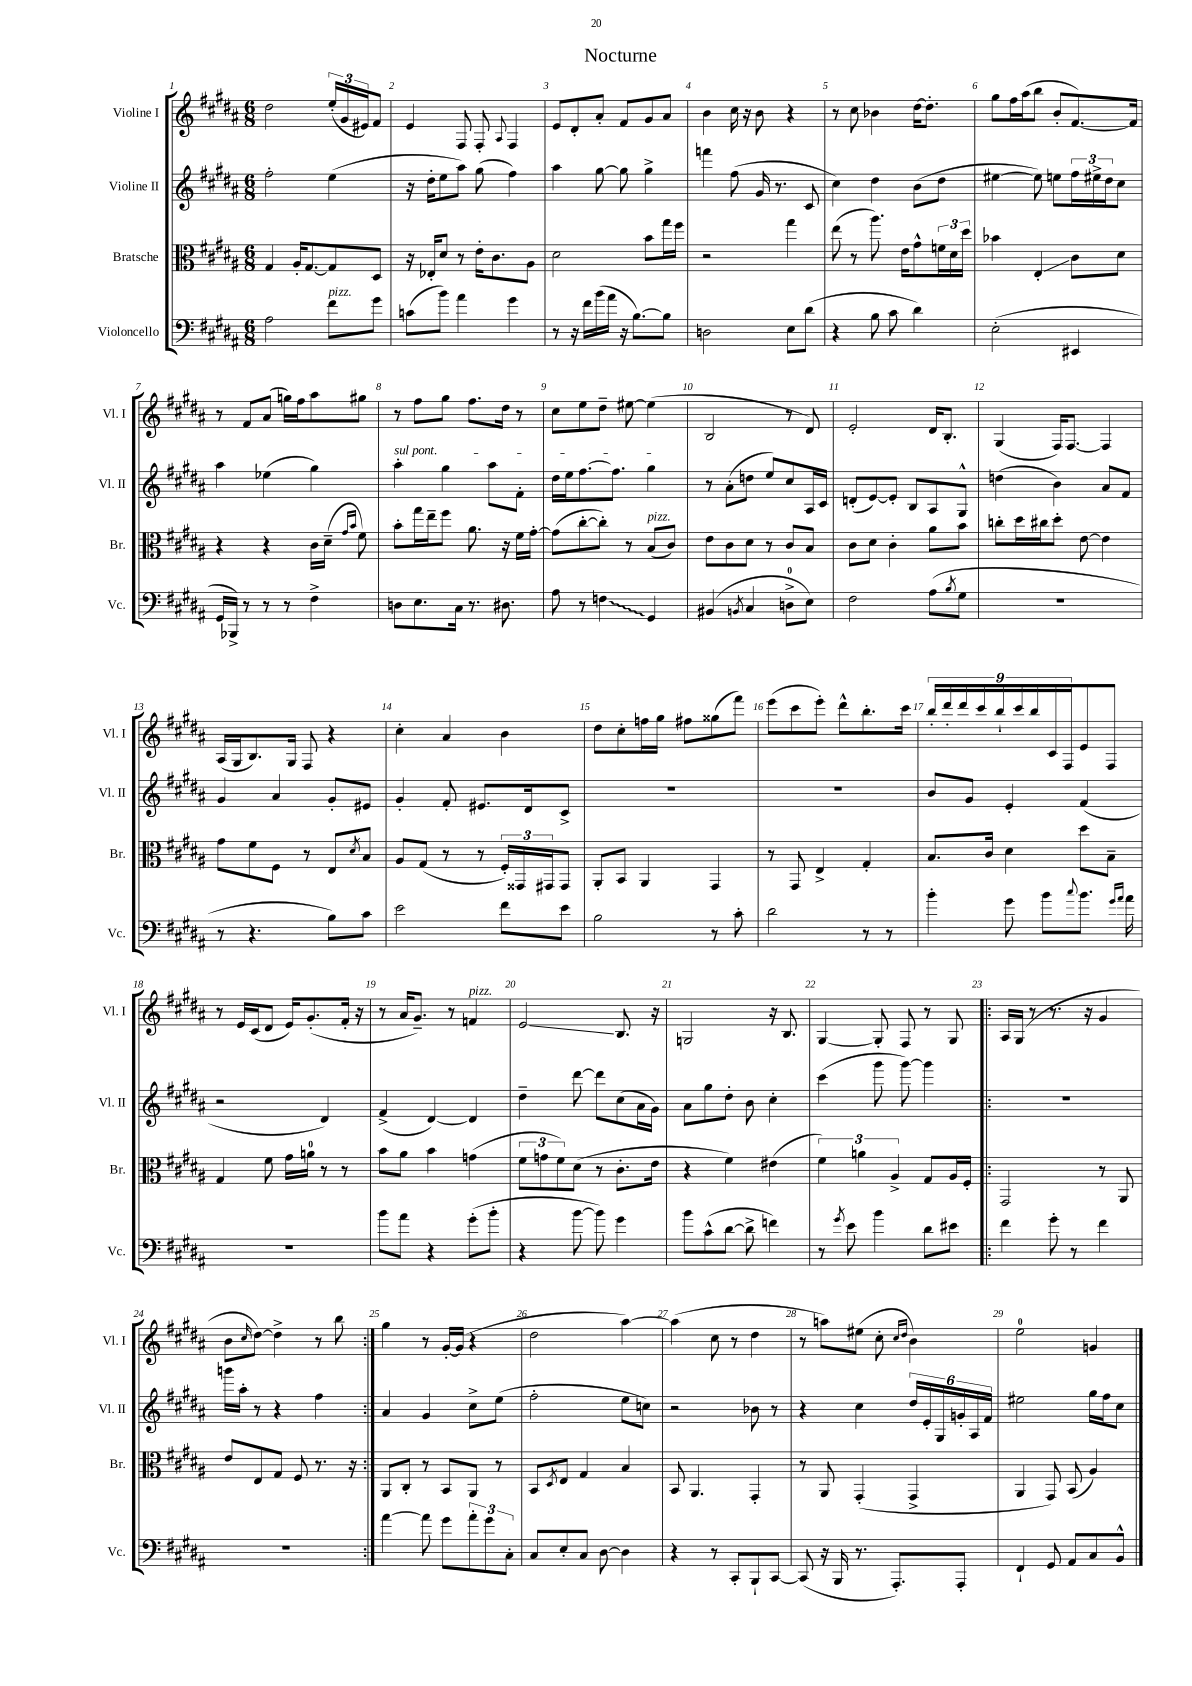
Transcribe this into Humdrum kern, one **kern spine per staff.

**kern	**kern	**kern	**kern
*staff4	*staff3	*staff2	*staff1
*clefF4	*clefC3	*clefG2	*clefG2
*k[f#c#g#d#a#]	*k[f#c#g#d#a#]	*k[f#c#g#d#a#]	*k[f#c#g#d#a#]
*M6/8	*M6/8	*M6/8	*M6/8
2A#	4G#	2ff#'	2dd#
.	16A#'	.	.
.	[8.G#	.	.
8f#	8G#]	(4ee	(24ee'
.	.	.	24g#
.	.	.	24e#)
8g#	8D#	.	8f#
=	=	=	=
(8c	16r	16r	4e
.	16E-'	16dd#'	.
8b)	8d#	8ee	.
4a#	8r	8aa#)	8F#
.	16e'	(8gg#	8F#'
.	8.c#	.	.
.	.	.	8qqA#
4g#	.	4ff#)	4F#
.	8A#	.	.
=	=	=	=
8r	2d#	4aa#	8e
16r	.	.	8d#'
16f#	.	.	.
(16b	.	[8gg#	8a#'
16a#	.	.	.
16r	.	8gg#]	8f#
[8.B)	.	.	.
.	8b	4gg#^	8g#
8B]	16gg#	.	8a#
.	16ff#	.	.
=	=	=	=
2D	2r	4fff	4b
.	.	(8ff#	16cc#
.	.	.	16r
.	.	16g#	8b
.	.	8.r	.
8E	4gg#	.	4r
(8d#	.	8c#	.
=	=	=	=
4r	(8ee	4cc#)	8r
.	8r	.	8cc#
8B	8.aa#)	4dd#	4b-
8c#	.	.	.
.	16e	.	.
4d#)	8g#^^	(8b	[16dd#
.	.	.	8.dd#']
.	24f	8dd#	.
.	24d#	.	.
.	24dd#	.	.
=	=	=	=
(2E'	4b-	[4ee#	8gg#
.	.	.	16ff#
.	.	.	(16aa#
.	4E'	8ee#])	8bb
.	.	8ee	8b'
4EE#	8c#	24ff#	[8.f#)
.	.	24ee#^	.
.	.	24dd#	.
.	8d#	8cc#	.
.	.	.	16f#]
=	=	=	=
16GG#	4r	4aa#	8r
16BBB-^)	.	.	.
8r	.	.	8f#
8r	4r	(4ee-	(8a#
8r	.	.	16gg)
.	.	.	16ff#
4F#^	16c#	4gg#)	8aa#
.	(16d#~	.	.
.	16qqg#	.	.
.	16qqb	.	.
.	8f#)	.	8gg#
=	=	=	=
8D	8b'	4aa#'	8r
8.E	16gg#	.	8ff#
.	16ee~	.	.
.	8ff#	4gg#	8gg#
16C#	.	.	.
8.r	8.a#	.	8.ff#
.	.	8aa#	.
8.D#	16r	.	16dd#
.	16f#	8f#'	8r
.	[16g#'	.	.
=	=	=	=
8A#	(8g#]	16dd#	8cc#
.	.	16ee	.
8r	[8cc#'	[8.ff#	8ee
4F	8cc#'])	.	8dd#~
.	.	8.ff#]	.
.	8r	.	[8ee#
4GG#	(8B	4gg#	(4ee#]
.	8c#)	.	.
=	=	=	=
(4BB#	8e	8r	2B
.	8c#	(8a#'	.
8qBB	.	.	.
4C#	8d#	8dd	.
.	8r	8ee)	.
8D^	8c#	8cc#	8r
8E)	8B	16A#	8d#)
.	.	16c#	.
=	=	=	=
2F#	8c#	(8d'	2e'
.	8d#	[8e)	.
.	4c#'	8e']	.
.	.	8B	.
(8A#	8a#	8A#	16d#
.	.	.	8.B'
8qB	.	.	.
8G#	8b	8G#^^	.
=	=	=	=
2.r	8cc'	(4dd	(4G#
.	16dd#	.	.
.	16cc#	.	.
.	8dd#'	4b)	16F#)
.	.	.	[8.F#
.	[8e	.	.
.	4e]	8a#	4F#]
.	.	8f#	.
=	=	=	=
8r	8g#	4g#	(16A#
.	.	.	16G#
4.r	8f#	.	8.B)
.	8F#	4a#	.
.	.	.	16G#
.	8r	.	8F#
8B)	8E	8g#'	4r
.	8qd#	.	.
8c#	8B	8e#	.
=	=	=	=
2e	8A#	4g#'	4cc#'
.	(8G#	.	.
.	8r	8f#'	4a#
.	8r	8.e#	.
8f#	24F#')	.	4b
.	24GG##	.	.
.	.	16d#	.
.	24GG#	.	.
8e	8GG#	8c#^	.
=	=	=	=
2B	8AA#'	2.r	8dd#
.	8BB	.	8cc#'
.	4AA#	.	16ff
.	.	.	16gg#
.	.	.	8ff#
8r	4GG#	.	(8gg##
8c#'	.	.	8fff#)
=	=	=	=
2d#	8r	2.r	(8eee
.	8GG#	.	8ccc#
.	4E^	.	8eee')
.	.	.	8ddd#^^
8r	4G#'	.	8.bb'
8r	.	.	.
.	.	.	16ccc#
=	=	=	=
4b'	8.B	8b	18bb'
.	.	.	18ddd#'
.	.	.	18ddd#
.	.	8g#	.
.	.	.	18ccc#
.	16c#	.	.
.	.	.	18bb`
8g#	4d#	4e'	.
.	.	.	18ccc#
.	.	.	18bb
8b	.	.	.
.	.	.	18c#
.	.	.	18F#
8qqcc#	.	.	.
8.b	8dd#	(4f#	8e
.	8B~	.	8F#
16qqg#	.	.	.
16qqa#	.	.	.
16a#	.	.	.
=	=	=	=
2.r	4G#	2r	8r
.	.	.	16e
.	.	.	(16c#
.	8f#	.	8d#
.	16g#	.	16e)
.	16a	.	(8.g#'
.	8r	4d#)	.
.	8r	.	16f#'
.	.	.	16r
=	=	=	=
8b	8b	(4f#^	8r
8a#	8a#	.	16a#
.	.	.	8.g#~)
4r	4b	[4d#)	.
.	.	.	8r
(8g#'	(4g	4d#]	4f
8b'	.	.	.
=	=	=	=
4r	12f#	4dd#~	2e
.	12g	.	.
.	12f#)	.	.
[8b	(8d#	[8ddd#	.
8b])	8r	8ddd#]	.
4g#	8.c#'	(8cc#	8.B
.	.	16a#	.
.	16e	16g#)	16r
=	=	=	=
8b	4r	8a#	2G
(8c#^^	.	8gg#	.
[8d#	4f#)	8dd#'	.
8d#^]	.	8b	.
4f)	(4e#	4cc#'	16r
.	.	.	8.B
=	=	=	=
8r	6f#)	(4ccc#	[4G#
8qg#	.	.	.
8e	.	.	.
.	6a	.	.
4b	.	8ggg#	8G#']
.	6A#^	.	.
.	.	[8ggg#)	8F#
8d#	8G#	4ggg#]	8r
8e#	16A#	.	8G#
.	16F#'	.	.
=!|:	=!|:	=!|:	=!|:
4f#	2GG#	2.r	16A#
.	.	.	(16G#
.	.	.	8r
8g#'	.	.	8.r
8r	.	.	.
.	.	.	16r
4f#	8r	.	4g#
.	8AA#	.	.
=	=	=	=
2.r	8e	16ggg	8b
.	.	16aa#'	.
.	.	.	16qqcc#
.	8E	8r	[8dd#)
.	8G#	4r	4dd#^]
.	8F#	.	.
.	8.r	4ff#	8r
.	.	.	8bb
.	16r	.	.
=:|!	=:|!	=:|!	=:|!
[4a#	8AA#	4a#	4gg#
.	8C#'	.	.
8a#]	8r	4g#	8r
8g#	8BB	.	[16g#'
.	.	.	(16g#]
12a#'	8AA#	8cc#^	4r
12g#	.	.	.
.	8r	(8ee	.
12C#'	.	.	.
=	=	=	=
8C#	8BB	2ff#'	2dd#
.	8qD#	.	.
8E'	8E	.	.
8C#	4G#	.	.
[8D#	.	.	.
4D#]	4B	8ee	[4aa#)
.	.	8cc)	.
=	=	=	=
4r	8BB	2r	(4aa#]
.	4.AA#	.	.
8r	.	.	8cc#
8CC#'	.	.	8r
8BBB`	4GG#'	8b-	4dd#
[8CC#	.	8r	.
=	=	=	=
(8CC#]	8r	4r	8r
16r	8AA#	.	8aa)
16BBB	.	.	.
8.r	(4GG#'	4cc#	(8ee#
.	.	.	8cc#'
8.AAA#')	.	.	.
.	.	.	16qqcc#
.	.	.	16qqdd#
.	4GG#^	24dd#	4b)
.	.	24e'	.
.	.	24G#	.
8AAA#'	.	24g'	.
.	.	24A#	.
.	.	24f#	.
=	=	=	=
4FF#`	4AA#	2ee#	2ee
8GG#	8GG#)	.	.
8AA#	(8BB	.	.
8C#	4A#)	16gg#	4g
.	.	16ff#	.
8BB^^	.	8cc#	.
==	==	==	==
*-	*-	*-	*-
